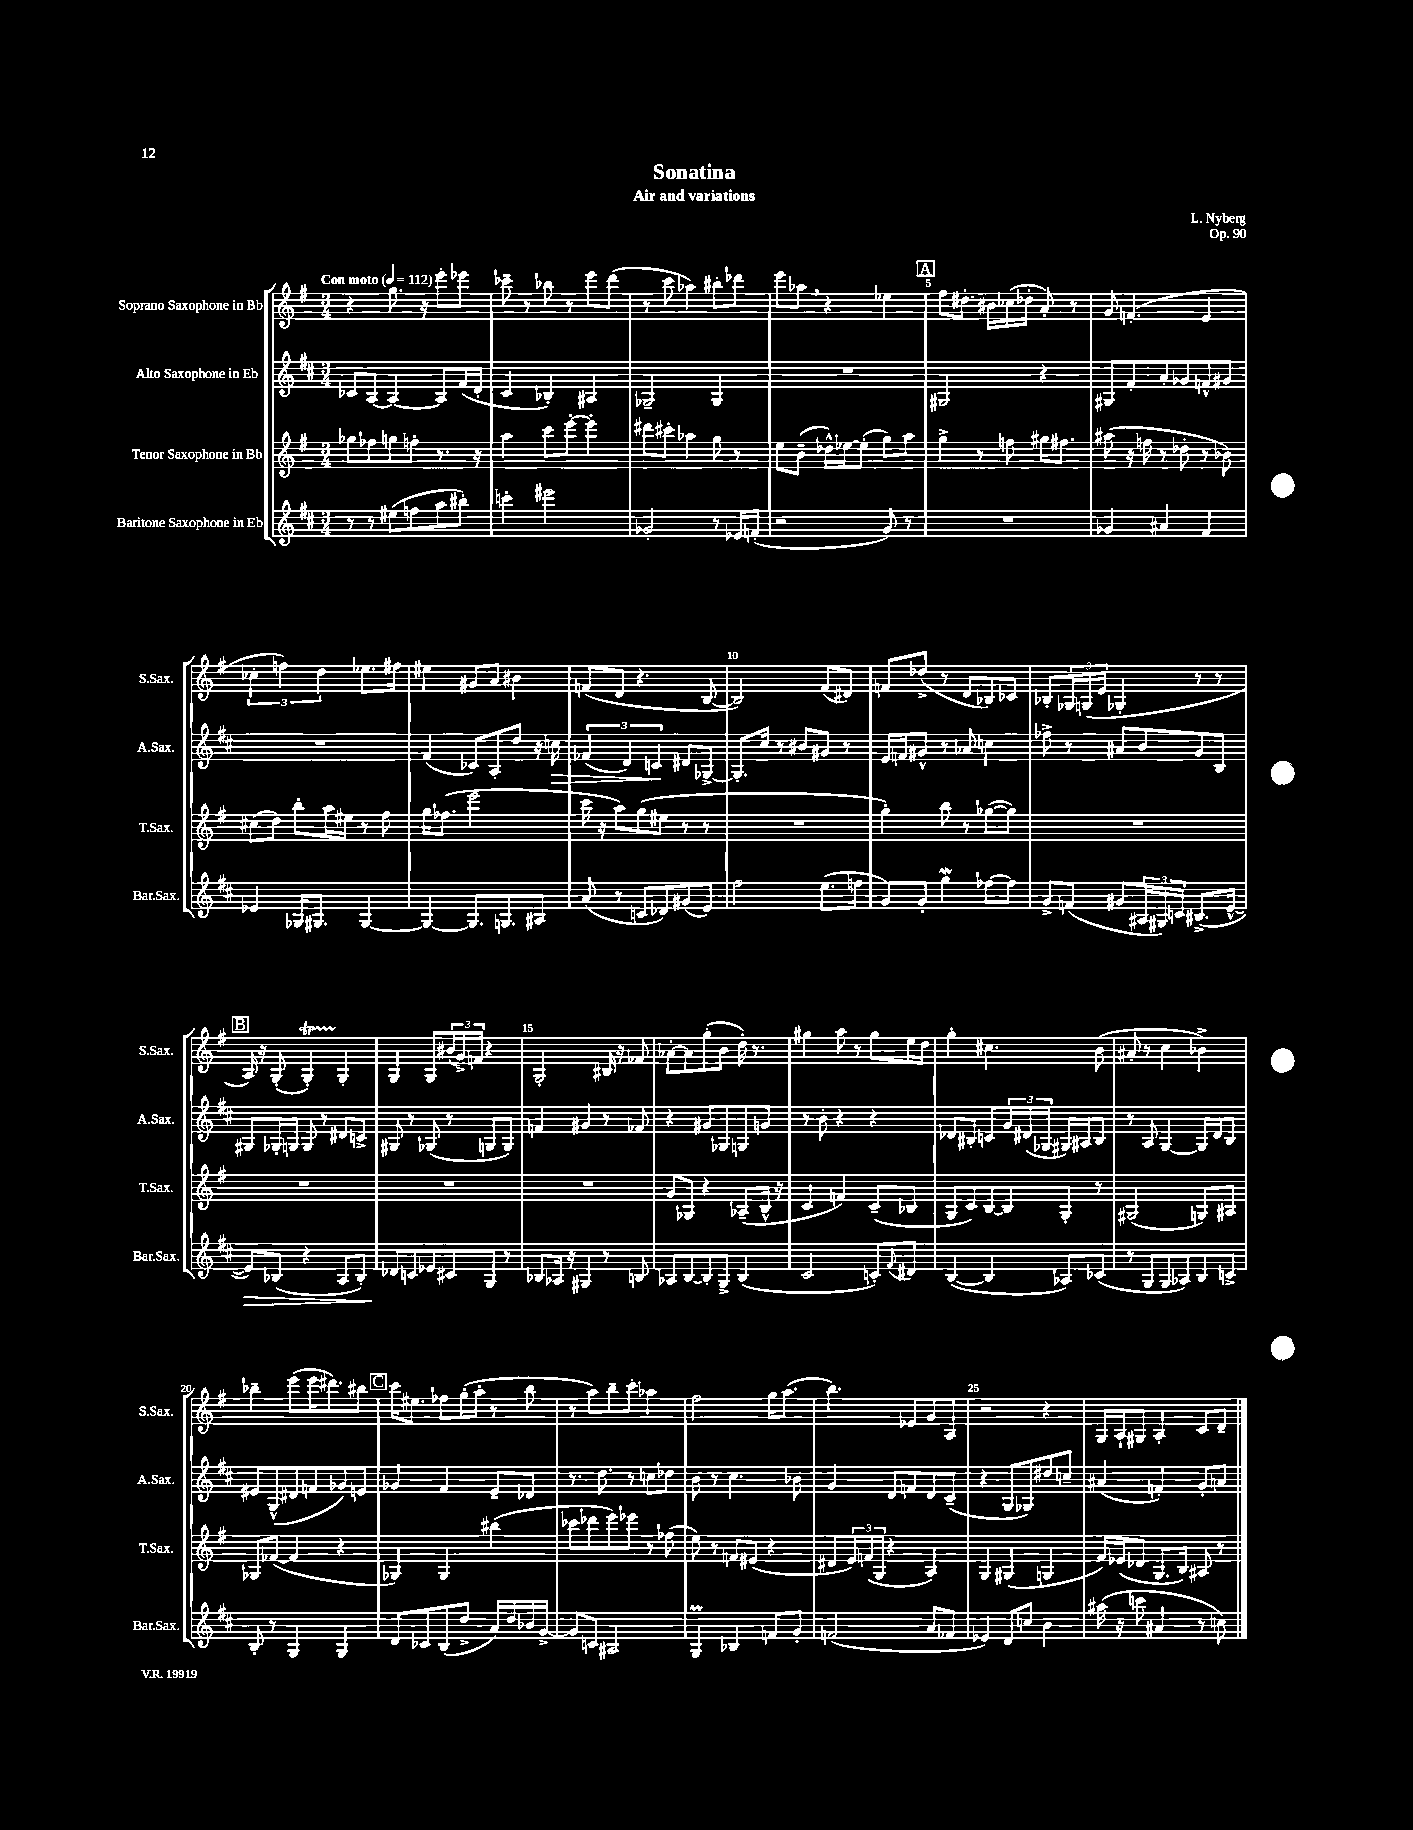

**kern	**kern	**kern	**kern
*staff4	*staff3	*staff2	*staff1
*clefG2	*clefG2	*clefG2	*clefG2
*k[f#c#]	*k[f#]	*k[f#c#]	*k[f#]
*M3/4	*M3/4	*M3/4	*M3/4
*MM112	*MM112	*MM112	*MM112
8r	8gg-	8c-	4r
8r	8ff-	[8A	.
(8ee#	8gg	4A_	8.gg
8ff	8ff'	.	.
.	.	.	16r
8aa	8.r	8A]	8eee'
8bb#')	.	(16f#	8eee-
.	16r	16d'	.
=	=	=	=
4ccc'	4aa	4c#	8ccc-~
.	.	.	8r
2eee#	8ccc	4B-')	8bb-
.	[8eee'	.	8r
.	4eee']	4A#	8eee
.	.	.	(8ddd
=	=	=	=
2g-'	8ddd#	2G-~	8r
.	8ccc#'	.	8ccc
.	4aa-	.	4aa-)
8r	8gg	4G-	8bb#'
16e-	8r	.	8ddd-
(16f'	.	.	.
=	=	=	=
2r	8ee	2.r	8eee
.	(8b~	.	8aa-
.	16dd-^^)	.	4r
.	[16ee-	.	.
.	(8ee-']	.	.
8g)	8gg)	.	4ee-
8r	8aa	.	.
=	=	=	=
2.r	4gg^	2G#	8ff#
.	.	.	8.dd#'
.	8r	.	.
.	.	.	16b#
.	8ff	.	(16cc-
.	.	.	16dd-'
.	16gg#	4r	8a')
.	8.ff#	.	.
.	.	.	8r
=	=	=	=
4g-	(8aa#	8G#	8g
.	16r	8f#'	(4.f'
.	16ff	.	.
4a#	8r	8a'	.
.	8dd-'	8g-	.
4f#	8r	8f^^	4e
.	8b-)	8g#	.
=	=	=	=
4e-	(8cc#	2.r	6cc-'
.	8dd)	.	.
.	.	.	6ff)
16G-	8bb'	.	.
8.G#	.	.	.
.	.	.	6dd
.	16aa	.	.
.	16ee#	.	.
[4G#	8r	.	8.ee-
.	8ff#	.	.
.	.	.	16ff#
=	=	=	=
4G#_	16gg	(4f#	4ee#
.	(8.ff-	.	.
8.G#]	2eee	8c-)	8g#
.	.	8A'	8a
8.G	.	.	.
.	.	8dd	4b#
8A#	.	16r	.
.	.	16cc	.
=	=	=	=
(8a	16ccc	(6f-	(8f
.	16r	.	.
8r	8aa)	.	8d
.	.	6d)	.
8c	(8gg	.	4.r
.	.	6c	.
8d-)	8ee#	.	.
(8g#	8r	8d#	.
8e)	8r	[8G-^	[8B
=	=	=	=
2ff#	2.r	8.G-']	2B])
.	.	16cc#	.
.	.	8r	.
.	.	8b#	.
(8.ee	.	8g#	(8f#
.	.	8r	8d#)
16ff	.	.	.
=	=	=	=
8g)	4gg')	16e	8f
.	.	16f	.
8g'	.	8g#^^	(8dd-^
4gg	8bb	8r	8r
.	8r	8a-	8d
[8ff-	([8gg-	4cc	8B-)
8ff-]	8gg-])	.	8c-
=	=	=	=
8g^	2.r	8ff-^	8B-'
(8f	.	8r	24G-
.	.	.	(24G
.	.	.	24e
8g#	.	8a#	4G-'
24A#	.	8b	.
24G#)	.	.	.
24c	.	.	.
(8.B#^	.	8g	8r
.	.	8B	8r
[16e^^	.	.	.
=	=	=	=
8e])	2.r	8G#	16A)
.	.	.	16r
(8B-	.	16G-'	(8G'
.	.	16G	.
4r	.	8G	4G')
.	.	8r	.
8A	.	8d#	4G'
8B-')	.	8c^	.
=	=	=	=
8d-	2.r	8G#	4G
8c	.	8r	.
8e-	.	(8G-	8G
8c#	.	8r	(24b#
.	.	.	24g^)
.	.	.	24f
8G	.	8G	4r
8r	.	8G)	.
=	=	=	=
8B-	2.r	4f	2G'
16A-	.	.	.
16r	.	.	.
4G#	.	4g#	.
8r	.	8r	16B#
.	.	.	16r
8B	.	8f-	8f-
=	=	=	=
8A-	8g	4r	[8a-'
[8B	8G-	.	8a-]
8B']	4r	8g#	(8gg'
8G^	.	8G-	8b
(4B	(8A-~	8G	16dd')
.	.	.	8.r
.	16B^^	8g	.
.	16r	.	.
=	=	=	=
2c#	4c	8r	4gg#
.	.	8b'	.
.	4f)	4r	8aa
.	.	.	8r
8c')	(8c~	4r	8gg#
8qqf#	.	.	.
8d#	8B-	.	16ee
.	.	.	16dd
=	=	=	=
([4B	8G	8d-	4gg'
.	8c)	8B#'	.
4B]	[8B	8c	4.cc#
.	8B]	24g	.
.	.	(24d#	.
.	.	24G-	.
8A-)	8G'	16G#)	.
.	.	16A#	.
(8c-	8r	8B#	(8b
=	=	=	=
8r	(2G#	8r	8a#'
8G	.	8A	8r
8G	.	[4G	4cc
8A-)	.	.	.
8B	8G)	16G]	4b-^)
.	.	16d	.
8c^	8A#	8B	.
=	=	=	=
8B'	8G-	8e#	4bb-~
8r	([8f-	(8G^^	.
4G	4f-]	8d#	(8eee
.	.	8f	16eee
.	.	.	8.ddd#)
4G	4r	8g-)	.
.	.	8e	8bb#
=	=	=	=
8d	4G-)	4g-	16ccc
.	.	.	8.ee#
8c-	.	.	.
(8B	4G-	4f#	8ff-
8dd^	.	.	(16gg'
.	.	.	16aa'
16a)	(4bb#	8e~	8r
16dd	.	.	.
16b-	.	8d-	8bb
[16g^	.	.	.
=	=	=	=
8g]	8ccc-	8.r	8r
8c	8ddd-	.	8aa)
.	.	8.dd	.
2A#	8eee)	.	8bb~
.	8eee-	8r	8ccc'
.	8r	8cc	4aa-
.	(8ff-	8dd-	.
=	=	=	=
4G	8ee)	8b	2ff#
.	8r	8r	.
4B-	8f	4.cc#	.
.	(8e#	.	.
8f	4r	.	16gg
.	.	.	(8.aa
8g'	.	8b-	.
=	=	=	=
(2f	8d#	4g	4.bb)
.	24e)	.	.
.	(24f	.	.
.	24G	.	.
.	4r	8d	.
.	.	8f	8e-
8a	4A)	8d	8g
8f-	.	(8c#~	8A
=	=	=	=
4e-)	4G	4r	2r
8d	(4G#	8G	.
8cc	.	8G-)	.
4b	4G	8dd#	4r
.	.	8cc~	.
=	=	=	=
(16aa#	16f#)	(4a#	16G
16r	(16e-	.	16A`
8ccc	8d-	.	8G#
4a#	8.G	4f')	4A'
.	16B)	.	.
8r	8A#	8g'	8c
8cc)	8r	8a	8d~
==	==	==	==
*-	*-	*-	*-
